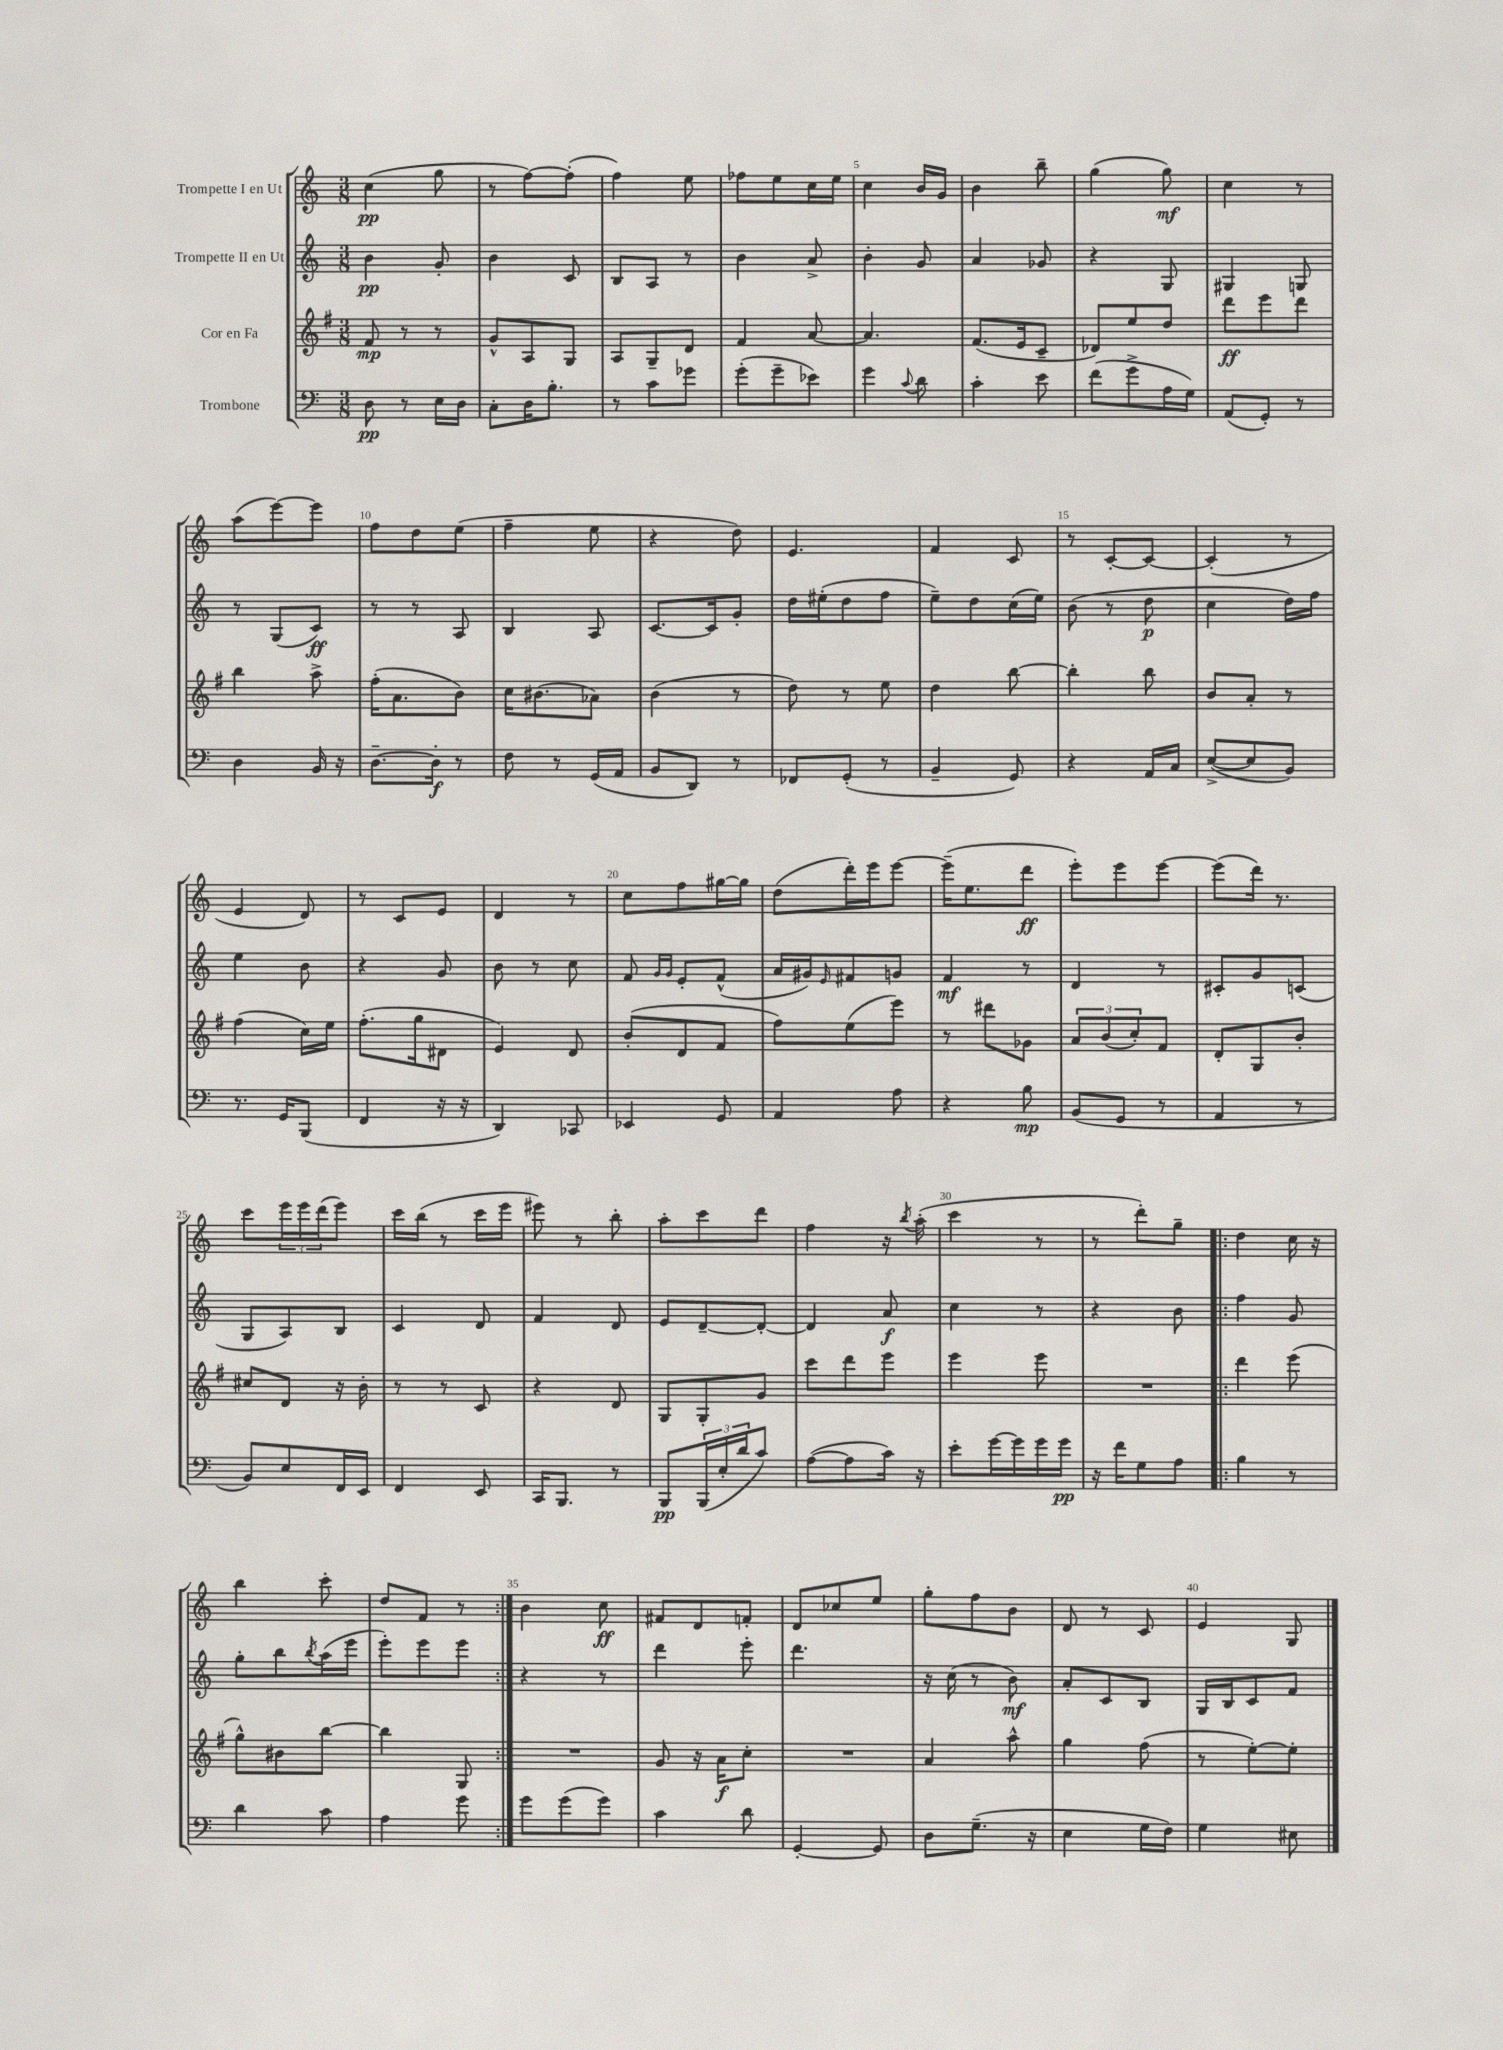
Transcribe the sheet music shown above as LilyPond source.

<<
\new StaffGroup <<
\new Staff = "s0" \with { instrumentName = "Trompette I en Ut" } {
    \clef treble \key c \major \numericTimeSignature \time 3/8
    c''4\pp( g''8 |
    r8 f''8~) f''8-.( |
    f''4) e''8 |
    fes''8 e''8 c''16 e''16 |
    c''4 b'16 g'16 |
    b'4 b''8-- |
    g''4( g''8\mf) |
    c''4 r8 |
    a''8( e'''8~) e'''8 |
    f''8 d''8 e''8( |
    f''4-- e''8 |
    r4 d''8) |
    e'4. |
    f'4 c'8 |
    r8 c'8~-. c'8~ |
    c'4-.( r8 |
    e'4 d'8) |
    r8 c'8 e'8 |
    d'4 r8 |
    c''8 f''8 gis''16~ gis''16 |
    d''8( d'''16-.) e'''16 e'''8~ |
    e'''16--( e''8. d'''8\ff |
    e'''8-.) e'''8 e'''8~ |
    e'''8( d'''16) r8. |
    c'''8 \tuplet 3/2 { e'''16 e'''16 d'''16( } e'''8) |
    c'''16 b''16( r8 c'''16 e'''16 |
    eis'''8) r8 b''8-. |
    a''8-. c'''8 d'''8 |
    f''4 r16 \acciaccatura { b''8 } a''16-.( |
    c'''4 r8 |
    r8 d'''8-.) g''8-- |
    \repeat volta 2 { d''4 c''16 r16 |
    b''4 c'''8-. |
    d''8 f'8 r8 | }
    b'4 c''8\ff |
    fis'8 d'8 f'8-. |
    d'8 ces''8 e''8 |
    g''8-. f''8 b'8 |
    d'8 r8 c'8 |
    e'4 g8 \bar "|." |
}
\new Staff = "s1" \with { instrumentName = "Trompette II en Ut" } {
    \clef treble \key c \major \numericTimeSignature \time 3/8
    b'4\pp g'8-. |
    b'4 c'8 |
    b8 a8 r8 |
    b'4 a'8-> |
    b'4-. g'8 |
    a'4 ges'8 |
    r4 g8 |
    gis4 g8 |
    r8 g8( c'8\ff) |
    r8 r8 a8 |
    b4 a8 |
    c'8.~ c'16 g'8-. |
    d''16 eis''16-.( d''8 f''8 |
    e''8--) d''8 c''16( e''16) |
    b'8( r8 d''8\p |
    c''4 d''16) f''16 |
    e''4 b'8 |
    r4 g'8 |
    b'8 r8 c''8 |
    f'8 \grace { g'16 g'16 } e'8-. f'8-^( |
    a'16 gis'16) \grace { e'16 } fis'8 g'8 |
    f'4\mf r8 |
    d'4 r8 |
    cis'8-. g'8 c'8( |
    g8 a8) b8 |
    c'4 d'8 |
    f'4 d'8 |
    e'8 d'8~-- d'8~-. |
    d'4 a'8\f |
    c''4 r8 |
    r4 b'8 |
    \repeat volta 2 { f''4 g'8 |
    g''8-. b''8 \acciaccatura { b''8 } a''16( e'''16 |
    e'''8-.) e'''8 e'''8 | }
    r4 r8 |
    d'''4 e'''8-. |
    d'''4. |
    r16 c''16( r8 b'8\mf) |
    a'8-. c'8 b8 |
    g16 b16 c'8 f'8 \bar "|." |
}
\new Staff = "s2" \with { instrumentName = "Cor en Fa" } {
    \clef treble \key g \major \numericTimeSignature \time 3/8
    fis'8\mp r8 r8 |
    g'8-^ a8 g8 |
    a8 g8-- d'8 |
    fis'4 a'8~ |
    a'4. |
    fis'8.( e'16 c'8-- |
    des'8) e''8 d''8 |
    d'''8\ff e'''8 d'''8 |
    b''4 a''8-> |
    fis''16-.( a'8. b'8) |
    c''16 bis'8.( aes'8) |
    b'4( r8 |
    d''8) r8 e''8 |
    d''4 b''8~ |
    b''4-. b''8 |
    b'8 a'8-. r8 |
    fis''4( c''16) e''16 |
    fis''8.-.( g''16 dis'8 |
    e'4) d'8 |
    b'8-.( d'8 fis'8 |
    fis''8) e''8( e'''8) |
    r8 dis'''8 ges'8 |
    \tuplet 3/2 { a'8 b'8( c''8-.) } fis'8 |
    d'8-. g8 b'8-. |
    cis''8 d'8 r16 b'16-. |
    r8 r8 c'8 |
    r4 d'8 |
    g8 g8-. g'8 |
    c'''8 d'''8 e'''8 |
    e'''4 e'''8 |
    R4. |
    \repeat volta 2 { d'''4 e'''8( |
    g''8-^) bis'8 b''8~ |
    b''4 g8 | }
    R4. |
    g'8 r16 a'16\f c''8-. |
    R4. |
    a'4 a''8-^ |
    g''4 fis''8( |
    r8 e''8~-.) e''8-. \bar "|." |
}
\new Staff = "s3" \with { instrumentName = "Trombone" } {
    \clef bass \key c \major \numericTimeSignature \time 3/8
    d8\pp r8 e16 d16 |
    c8-. d16 b8.-. |
    r8 c'8 ges'8 |
    g'8-.( g'8-- ees'8) |
    g'4 \appoggiatura { c'8 } d'8 |
    c'4-. e'8 |
    f'8( g'8-> a16 g16) |
    a,8( g,8-.) r8 |
    d4 b,16 r16 |
    d8.~-- d16-.\f r8 |
    f8 r8 g,16( a,16 |
    b,8 d,8) r8 |
    fes,8 g,8-.( r8 |
    b,4-- g,8) |
    r4 a,16 c16 |
    e8~->( e8 b,8) |
    r8. g,16 b,,8( |
    f,4 r16 r16 |
    d,4) ces,8 |
    ees,4 g,8 |
    a,4 a8 |
    r4 b8\mp |
    b,8( g,8 r8 |
    a,4 r8 |
    b,8) e8 f,16 e,16 |
    f,4 e,8 |
    c,16 b,,8. r8 |
    b,,8\pp \tuplet 3/2 { b,,16( e16-. d'16 } c'8) |
    a8~( a8 c'16) r16 |
    e'8-. g'16~ g'16 g'16 g'16\pp |
    r16 f'16 g8 a8 |
    \repeat volta 2 { b4 r8 |
    d'4 c'8 |
    a4 g'8 | }
    g'8 g'8( g'8) |
    c'4 d'8 |
    g,4~-. g,8 |
    d8 g8.--( r16 |
    e4 g16 f16) |
    g4 eis8 \bar "|." |
}
>>
>>
\layout { \context { \Score \override BarNumber.break-visibility = ##(#f #t #t) barNumberVisibility = #(every-nth-bar-number-visible 5) } }
